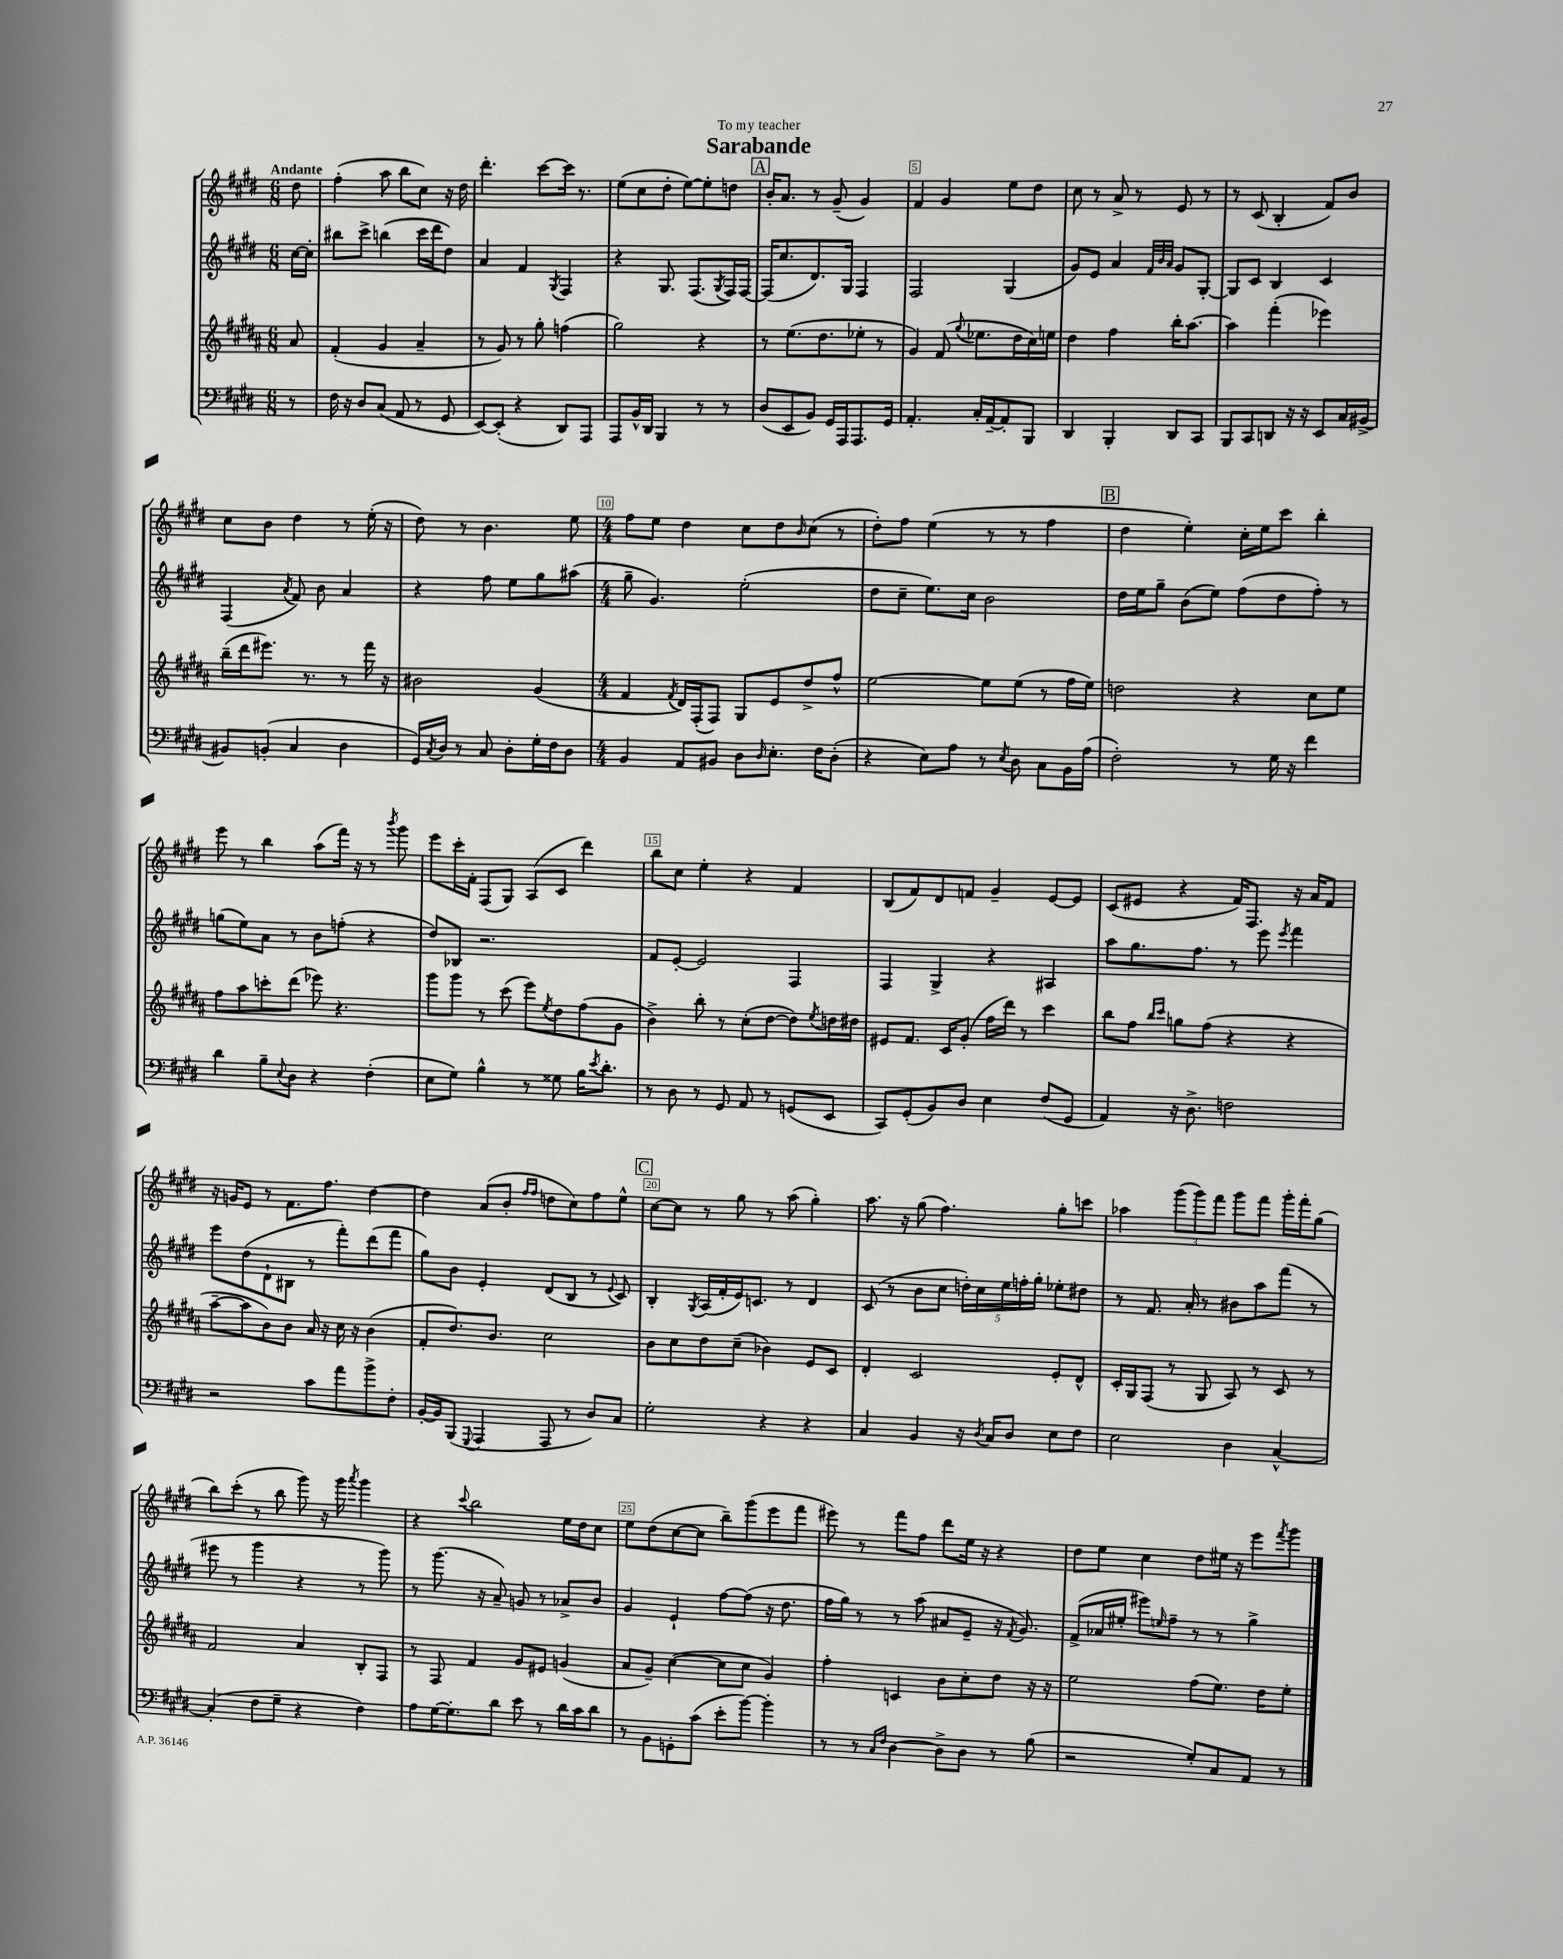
\header { title = "Sarabande" dedication = "To my teacher" }
<<
\new StaffGroup <<
\new Staff = "s0" {
    \clef treble \key e \major \numericTimeSignature \time 6/8 \partial 8 \tempo "Andante"
    dis''8 |
    fis''4-.( a''8 b''8 cis''8) r16 dis''16 |
    dis'''4.-. cis'''8~ cis'''16 r8. |
    e''8( cis''8 dis''8-. e''8~) e''8-. d''8 |
    \mark \markup { \box "A" } b'16-. a'8. r8 gis'8--( gis'4) |
    fis'4 gis'4 e''8 dis''8 |
    cis''8 r8 a'8-> r8 e'8 r8 |
    r8 cis'8( b4-. fis'8) b'8 |
    cis''8 b'8 dis''4 r8 e''16-.( r16 |
    dis''8) r8 b'4. e''8 |
    \numericTimeSignature \time 4/4 fis''8 e''8 dis''4 cis''8 dis''8 \grace { b'16 } cis''8( r8 |
    dis''8-.) fis''8 e''4( r8 r8 fis''4 |
    \mark \markup { \box "B" } dis''4 e''4-.) cis''16-. e''16 cis'''8 b''4-. |
    e'''8 r8 b''4 a''8( fis'''16) r16 r8 \acciaccatura { b'''8 } gis'''8 |
    e'''8 cis'''16-. fis'16-. fis8( gis8) a8( cis'8 dis'''4) |
    b''8 cis''8 e''4-. r4 fis'4 |
    b8( fis'8) dis'8 f'8 gis'4-- e'8~ e'8 |
    cis'8( eis'8 r4 fis'16) fis8. r16 a'16 fis'8 |
    r16 g'16 e'8 r8 fis'8. fis''8. dis''4~ |
    dis''4 a'8( b'8-. \grace { fis''16 fis''16 } d''8 cis''8) fis''8 e''8-^ |
    \mark \markup { \box "C" } cis''8~ cis''8 r8 gis''8 r8 a''8( gis''4-.) |
    a''8. r16 gis''8( fis''4.) gis''8-. c'''8 |
    aes''4 \tuplet 3/2 { gis'''8( gis'''8) fis'''8 } gis'''8 fis'''8 gis'''16-. fis'''16-. gis''8( |
    b''8) cis'''8-.( r8 b''8 gis'''8) r16 gis'''16 \acciaccatura { a'''8 } gis'''4 |
    r4 \appoggiatura { cis'''8 } b''2 e''16 dis''16 cis''8 |
    e''8 dis''8( cis''8~ cis''8 b''8--) gis'''8( e'''8 fis'''8 |
    eis'''8) r8 fis'''8 fis''8 dis'''8 e''16 r16 r4 |
    dis''8 e''8 cis''4 dis''8 eis''16 r16 e'''8 \acciaccatura { fis'''8 } gis'''8 \bar "|." |
}
\new Staff = "s1" {
    \clef treble \key e \major \numericTimeSignature \time 6/8 \partial 8
    cis''16~ cis''16-. |
    bis''8 cis'''8-> b''4( cis'''16 dis'''16 dis''8) |
    a'4 fis'4 \acciaccatura { gis8 } fis4 |
    r4 gis8. fis8.( \acciaccatura { gis8 } fis16) fis16~ |
    \mark \markup { \box "A" } fis16( cis''8. dis'8.) gis16 fis4 |
    fis2 gis4( |
    gis'8) e'8 a'4 \grace { fis'32 b'32 a'32 } gis'8 gis8~-. |
    gis8 cis'8 b4 cis'4 |
    fis4( \acciaccatura { a'8 } fis'8) b'8 a'4 |
    r4 fis''8 e''8 gis''8 ais''8( |
    \numericTimeSignature \time 4/4 gis''8-- gis'4.) e''2-.( |
    dis''8 cis''8-- e''8.) cis''16 b'2 |
    \mark \markup { \box "B" } dis''16 e''16 gis''8-- b'8( e''8) fis''8( dis''8 fis''8-.) r8 |
    g''8( e''8) a'8 r8 b'8 f''8-.( r4 |
    dis''8) bes8 r2. |
    fis'8 e'8~-. e'2 fis4 |
    fis4 gis4-> r4 ais4 |
    a''8 gis''8. fis''8. r8 e'''8 \acciaccatura { e'''8 } fis'''4 |
    e'''8 dis''8( dis'8-! bis8 r8 fis'''8-.) dis'''8( fis'''8 |
    gis''8) b'8 e'4-. dis'8( b8 r8 \appoggiatura { e'8 } cis'8) |
    \mark \markup { \box "C" } b4-. \acciaccatura { gis8 } a16( fis'16-. e'16) c'8. r8 dis'4 |
    cis'8( r8 b'8 cis''8 \tuplet 5/4 { d''16-.) cis''16 e''16 f''16-. gis''16-. } ees''8-. dis''8 |
    r8 fis'8. a'16-. r8 bis'8 a''8 fis'''8( r8 |
    eis'''8 r8 gis'''4 r4 r8 gis'''8) |
    r8 gis'''8.( r16 a'8--) g'8 r8 aes'8-> b'8 |
    gis'4 e'4-! fis''8~ fis''8( r16 dis''8. |
    fis''16 gis''16) r8 r8 a''8( ais'8 e'8-- r16 \acciaccatura { fis'8 } gis'8.) |
    fis'8->( aes'16 eis''16-. eis'''8) \grace { e''16 } fis''8-- r8 r8 gis''4-> \bar "|." |
}
\new Staff = "s2" {
    \clef treble \key b \major \numericTimeSignature \time 6/8 \partial 8
    ais'8 |
    fis'4-.( gis'4 ais'4-- |
    r8 gis'8) r8 gis''8-. f''4( |
    gis''2) r4 |
    \mark \markup { \box "A" } r8 e''8.( dis''8. ees''8-. r8 |
    gis'4) fis'8( \appoggiatura { gis''8 } ees''8. dis''16 cis''16) e''16 |
    dis''4 fis''4 b''16-. ais''8.~ |
    ais''4 fis'''4-.( ees'''4) |
    b''16--( dis'''16 eis'''8.) r8. r8 fis'''16 r16 |
    bis'2 gis'4( |
    \numericTimeSignature \time 4/4 fis'4 \acciaccatura { fis'8 } dis'16) fis16-.( fis8) gis8 e'8 dis''8-> fis''8-^ |
    e''2~ e''8 e''8( r8 fis''16 e''16) |
    \mark \markup { \box "B" } d''2 r4 cis''8 e''8 |
    fis''8 ais''8 c'''8-. dis'''8( ees'''8) r4. |
    gis'''8 gis'''8 r8 cis'''8( e'''8) \acciaccatura { e''8 } dis''8 fis''8( gis'8 |
    b'4->) b''8-. r8 cis''8-.( dis''8~ dis''8) \acciaccatura { e''8 } d''16 dis''16 |
    eis'8 fis'8. cis'16 gis'8-.( fis''16 dis'''16) r8 cis'''4 |
    b''8 fis''8 \grace { b''16 cis'''16 } g''8 fis''8( r4 r4 |
    ais''8~-- ais''8 b'8) b'8 ais'16 r16 cis''16 r16 b'4( |
    fis'8-. dis''8.) b'8. cis''2 |
    \mark \markup { \box "C" } b'8 cis''8 dis''8 cis''8--( bes'4) e'8 cis'8 |
    dis'4-. cis'2 e'8-. dis'8-^ |
    cis'16-. gis16 fis8( r8 gis8 ais8) r8 cis'8 r8 |
    fis'2 ais'4 b8-. fis8 |
    r8 fis8 fis'4 gis'8 eis'8 g'4( |
    ais'8 gis'8--) cis''4~( cis''8 cis''8 gis'4) |
    fis''4-. c'4 b'8 cis''8-. dis''8 r16 r16 |
    e''2 fis''8( e''8.) dis''16 e''8-. \bar "|." |
}
\new Staff = "s3" {
    \clef bass \key e \major \numericTimeSignature \time 6/8 \partial 8
    r8 |
    fis16 r16 dis8 cis8( a,8 r8 gis,8 |
    e,8~) e,8-.( r4 dis,8) a,,8 |
    a,,8 b,16-^ dis,16 b,,4 r8 r8 |
    \mark \markup { \box "A" } dis8( e,8 b,8) gis,16 a,,16 a,,8. gis,16 |
    a,4.-. cis16-. a,16~-- a,8-. b,,8 |
    dis,4 b,,4-. dis,8 cis,8 |
    b,,8 cis,8 d,8 r16 r16 e,8 cis16 bis,16~-> |
    bis,8 b,8-.( cis4 dis4 |
    gis,16) \acciaccatura { cis8 } dis16 r8 cis8 dis8-. gis16-. fis16 dis8 |
    \numericTimeSignature \time 4/4 b,4 a,8 bis,8 dis8 \grace { dis16 } e8.-. fis16 dis8-.( |
    r4 e8) a8 r8 \acciaccatura { e8 } dis8 cis8 b,16 a16( |
    \mark \markup { \box "B" } fis2-.) r8 gis16 r16 fis'4 |
    dis'4 b8-- \appoggiatura { e8 } dis8 r4 fis4-.( |
    e8 gis8) b4-^ r8 gisis8 b16 \acciaccatura { e'8 } dis'8.-. |
    r8 dis8 r8 gis,8 a,8 r8 g,8( e,8 |
    cis,8) gis,8-.( b,8) dis8 e4 fis8( gis,8 |
    a,4) r16 dis8.-> f2 |
    r2 cis'8 a'8 b'8-> fis8-. |
    b,16~-. b,16 b,,8( \appoggiatura { gis,,8 } a,,4 a,,8 r8 dis8) cis8 |
    \mark \markup { \box "C" } gis2-. r4 r4 |
    cis4 b,4 r16 \acciaccatura { dis8 } cis16 dis8 e8 fis8 |
    e2 dis4 cis4~-^ |
    cis4-.( fis8 gis8-- r4 fis4) |
    a8 gis16~ gis8.-. dis'8 e'8 r8 dis'16 cis'16 dis'8 |
    r8 b,8 g,8-. cis'8( e'8-. b'8~) b'4-. |
    r8 r8 \grace { cis16 fis16 } dis4~ dis8-> dis8 r8 b8( |
    r2 gis8-.) cis8 a,8 r8 \bar "|." |
}
>>
>>
\layout { \context { \Score \override BarNumber.break-visibility = ##(#f #t #t) barNumberVisibility = #(every-nth-bar-number-visible 5) \override BarNumber.stencil = #(make-stencil-boxer 0.1 0.3 ly:text-interface::print) } }
